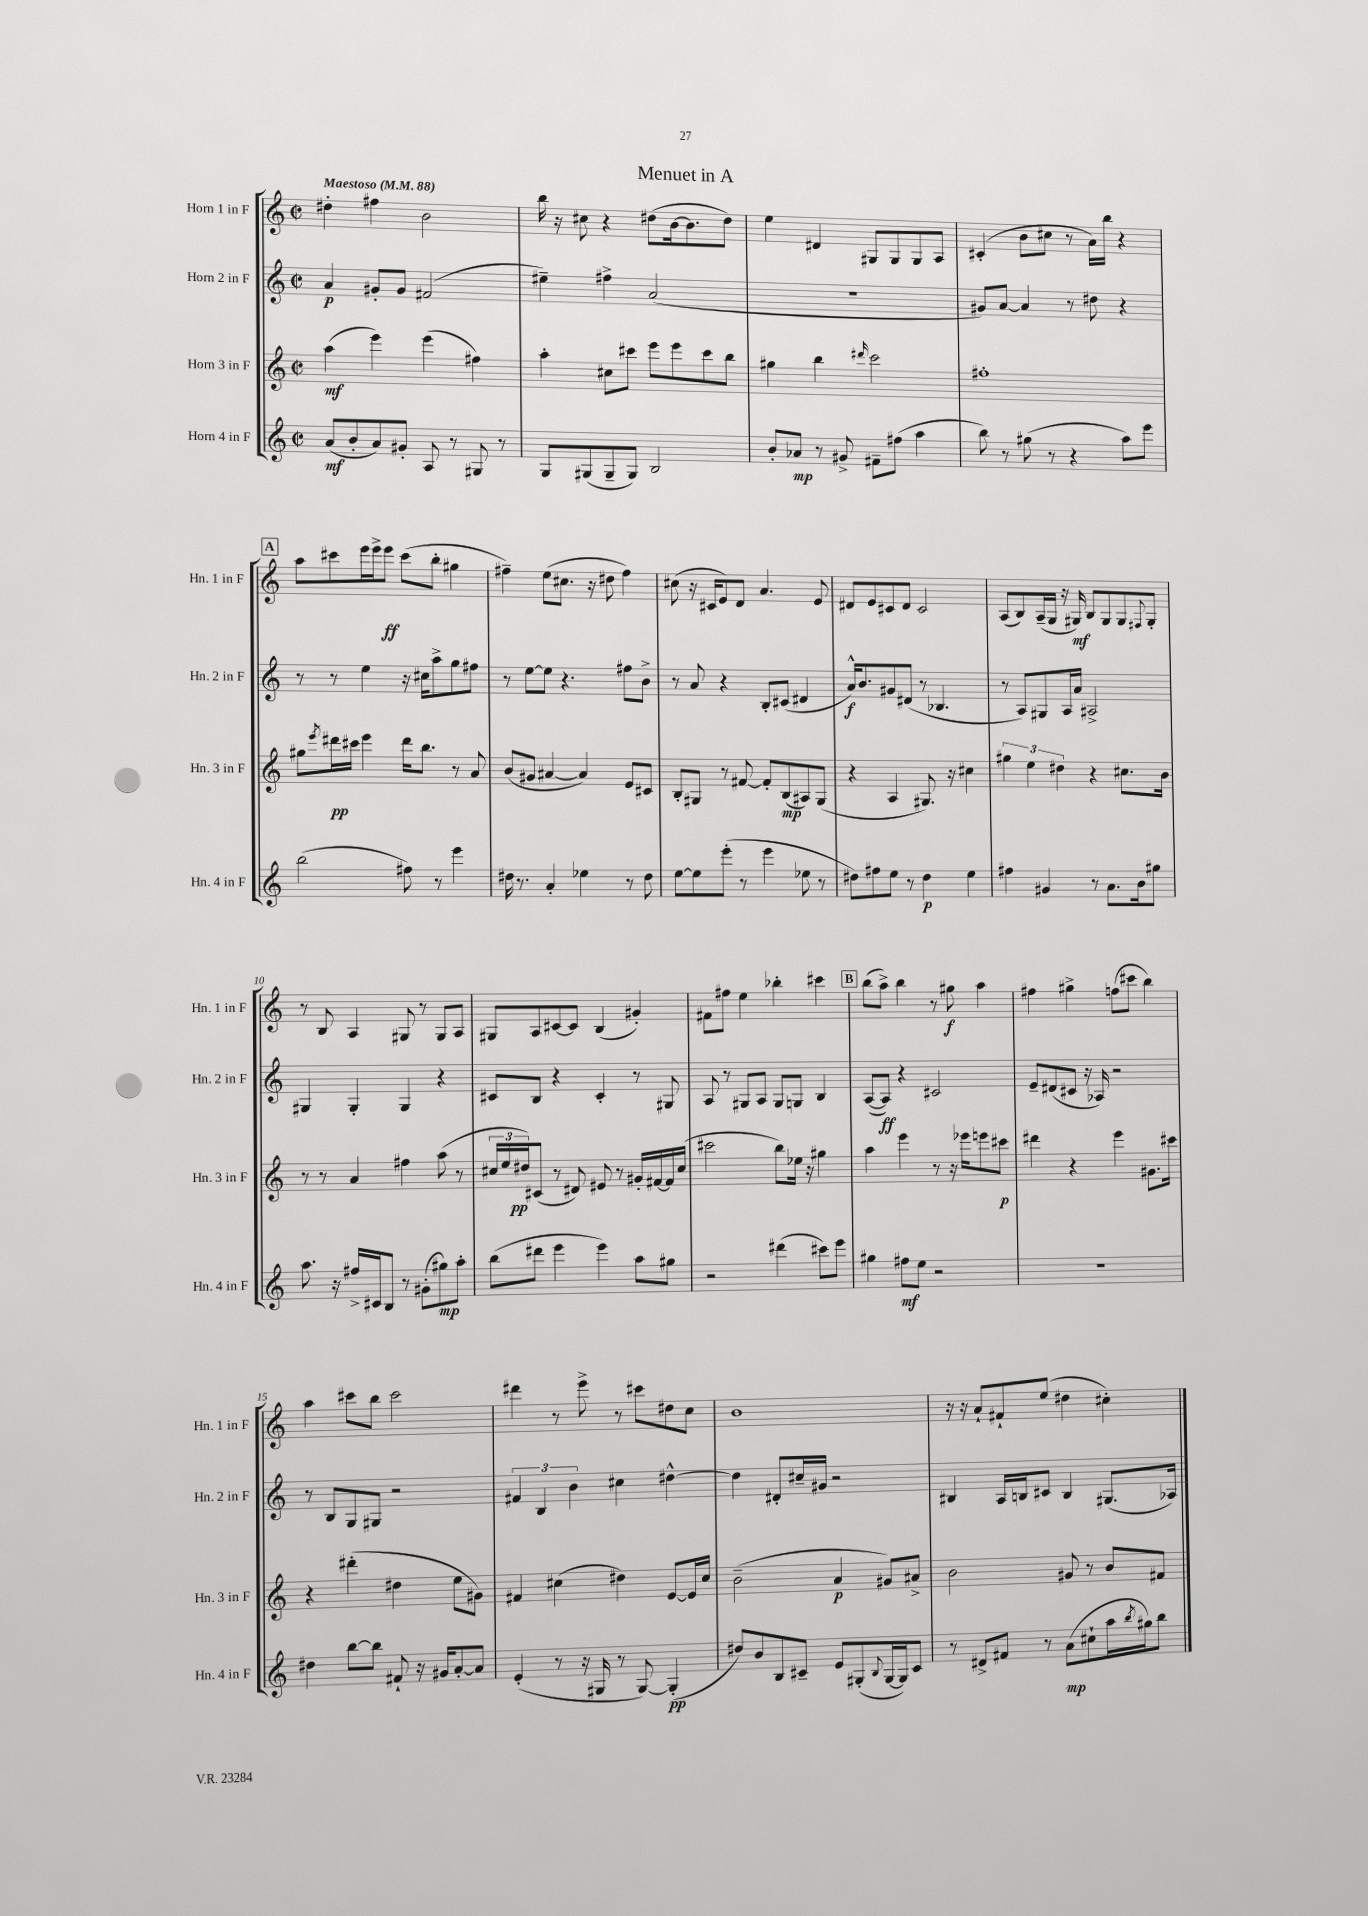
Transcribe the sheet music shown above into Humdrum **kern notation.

**kern	**dynam	**kern	**dynam	**kern	**dynam	**kern	**dynam
*part4	*part4	*part3	*part3	*part2	*part2	*part1	*part1
*staff4	*staff4	*staff3	*staff3	*staff2	*staff2	*staff1	*staff1
*I"Horn 4 in F	*	*I"Horn 3 in F	*	*I"Horn 2 in F	*	*I"Horn 1 in F	*
*I'Hn. 4 in F	*	*I'Hn. 3 in F	*	*I'Hn. 2 in F	*	*I'Hn. 1 in F	*
*clefG2	*	*clefG2	*	*clefG2	*	*clefG2	*
*k[]	*	*k[]	*	*k[]	*	*k[]	*
*M2/2	*	*M2/2	*	*M2/2	*	*M2/2	*
*met(c|)	*	*met(c|)	*	*met(c|)	*	*met(c|)	*
*MM88	*	*MM88	*	*MM88	*	*MM88	*
=1	=1	=1	=1	=1	=1	=1	=1
!	!	!	!	!	!	!LO:TX:a:B:t=Maestoso	!
(8a/L	mf	(4aa\	mf	4a/	p	4dd#X'\	.
8b'/	.	.	.	.	.	.	.
8a/)	.	4eee\)	.	8g#X'/L	.	4ff#X\	.
8g#X'/J	.	.	.	8g#/J	.	.	.
8A/	.	(4eee\	.	(2f#X/	.	2b\	.
8r	.	.	.	.	.	.	.
8G#X/	.	4ff#X\)	.	.	.	.	.
8r	.	.	.	.	.	.	.
=2	=2	=2	=2	=2	=2	=2	=2
8G/L	.	4aa'\	.	4ee#X~\)	.	16bb\	.
.	.	.	.	.	.	16r	.
(8G#X/	.	.	.	.	.	8cc#X\	.
8G#~/	.	8cc#X\L	.	4ff#X^\	.	4r	.
8G#/J)	.	8ccc#X\J	.	.	.	.	.
2B/	.	8eee\L	.	(2a/	.	(8dd#X\L	.
.	.	8eee\	.	.	.	[16b\k	.
.	.	.	.	.	.	8.b\]	.
.	.	8ccc#\	.	.	.	.	.
.	.	8bb\J	.	.	.	8dd#\J)	.
=3	=3	=3	=3	=3	=3	=3	=3
8b'/L	.	4gg#X\	.	1r	.	4ee\	.
8a-X/J	mp	.	.	.	.	.	.
8r	.	4bb\	.	.	.	4d#X/	.
8g#X^/	.	.	.	.	.	.	.
.	.	16qqddd#X/	.	.	.	.	.
8f#X~\L	.	2ccc\	.	.	.	8G#X/L	.
(8ff#X\J	.	.	.	.	.	8G#/	.
4aa\	.	.	.	.	.	8G#/	.
.	.	.	.	.	.	8A/J	.
=4	=4	=4	=4	=4	=4	=4	=4
8bb\)	.	1ff#X'	.	8g#X/L)	.	(4c#X'/	.
8r	.	.	.	[8a/J	.	.	.
(8gg#X\	.	.	.	4a/]	.	8b\L	.
8r	.	.	.	.	.	8cc#X\J	.
4r	.	.	.	8r	.	8r	.
.	.	.	.	8dd#X\	.	16a\LL)	.
.	.	.	.	.	.	16bb\JJ	.
8aa\L)	.	.	.	4r	.	4r	.
8eee\J	.	.	.	.	.	.	.
!!LO:LB:g=z
!!LO:REH:place=s1:t=A
=5	=5	=5	=5	=5	=5	=5	=5
(2bb\	.	8gg#X\L	.	8r	.	8aa\L	.
.	.	8qeee/	.	.	.	.	.
.	.	16ddd#X\L	pp	8r	.	8ccc#X\	.
.	.	16ccc#X\JJ	.	.	.	.	.
.	.	4eee\	.	4ee\	.	16eee\L	.
.	.	.	.	.	.	16eee^\J	.
.	.	.	.	.	.	8eee\J	ff
8ff#X\)	.	16ddd#\KL	.	16r	.	(8ccc#\L	.
.	.	8.bb\J	.	16cc#X\KL	.	.	.
8r	.	.	.	8aa^\	.	8bb'\J	.
4eee\	.	8r	.	8gg\	.	4gg#X\	.
.	.	8a/	.	8ff#X\J	.	.	.
=6	=6	=6	=6	=6	=6	=6	=6
16dd#X\	.	(8b/L	.	8r	.	4ff#X~\)	.
8.r	.	.	.	.	.	.	.
.	.	8g#X/J	.	[8ee\L	.	.	.
4a'/	.	[4a#X/	.	8ee\J]	.	(8ee\L	.
.	.	.	.	4.r	.	8.cc#X\J	.
4ee-X\	.	4a#/])	.	.	.	.	.
.	.	.	.	.	.	16r	.
.	.	.	.	.	.	8dd#X\	.
8r	.	8e/L	.	8ff#X\L	.	4ff#\)	.
8dd#\	.	8c#X/J	.	8b^\J	.	.	.
=7	=7	=7	=7	=7	=7	=7	=7
[8ee\L	.	8B'/L	.	8r	.	(8cc#X\	.
8ee\]	.	8G#X/J	.	8a/	.	16r	.
.	.	.	.	.	.	16c#X/KL	.
(8eee'\J	.	8r	.	4r	.	8e/)	.
8r	.	[8f#X/	.	.	.	8d/J	.
4eee\	.	8f#'/L]	.	8B'/L	.	4.a/	.
.	.	(8B/	mp	(8c#X/J	.	.	.
8ee-X\	.	8A#X/)	.	4d#X/	.	.	.
8r	.	(8G#/J	.	.	.	8e/	.
=8	=8	=8	=8	=8	=8	=8	=8
8dd#X\L)	.	4r	.	16a^^/KL)	f	8d#X/L	.
.	.	.	.	8.b/	.	.	.
8ff#X\	.	.	.	.	.	8e/	.
8ee\J	.	4A/	.	8g#X/	.	8c#X/	.
8r	.	.	.	(8d#X/J	.	8d#/J	.
4dd#\	p	8.G#X/)	.	8r	.	2c#/	.
.	.	.	.	4.B-X/	.	.	.
.	.	16r	.	.	.	.	.
4ee\	.	4cc#X\	.	.	.	.	.
=9	=9	=9	=9	=9	=9	=9	=9
4ff#X\	.	6gg#X\	.	8r	.	(8A/L	.
.	.	.	.	8A/L)	.	8B/)	.
.	.	6ee\	.	.	.	.	.
4g#X/	.	.	.	8G#X/	.	(16A~/L	.
.	.	.	.	.	.	16G/JJ	.
.	.	6dd#X\	.	.	.	.	.
.	.	.	.	16A/L	.	16r	.
.	.	.	.	16a/JJ	.	16G#X/)	mf
8r	.	4r	.	2A#X^/	.	8B/L	.
8.a\L	.	.	.	.	.	8G#/	.
.	.	8.cc#X\L	.	.	.	8G#/	.
16b\k	.	.	.	.	.	.	.
.	.	.	.	.	.	8qqF#X/	.
8gg#X\J	.	.	.	.	.	8G#'/J	.
.	.	16b\Jk	.	.	.	.	.
!!LO:LB:g=z
=10	=10	=10	=10	=10	=10	=10	=10
8.aa\	.	8r	.	4G#X/	.	8r	.
.	.	8r	.	.	.	8B/	.
16r	.	.	.	.	.	.	.
16ff#X^/LL	.	4a/	.	4G#'/	.	4A/	.
16c#X/J	.	.	.	.	.	.	.
8B/J	.	.	.	.	.	.	.
8r	.	4ff#X\	.	4G#/	.	8G#X/	.
(8g#X'\L	.	.	.	.	.	8r	.
8gg#X\)	mp	(8aa\	.	4r	.	8G#/L	.
8aa'\J	.	8r	.	.	.	8A/J	.
=11	=11	=11	=11	=11	=11	=11	=11
(8bb\L	.	24cc#X/LL	.	8c#X/L	.	8G#X/L	.
.	.	24ee/	.	.	.	.	.
.	.	24dd#X/J)	pp	.	.	.	.
8ddd#X\J	.	(8c#X/J	.	8B/J	.	8A/	.
4eee\	.	8r	.	4r	.	[8c#X/	.
.	.	8d#X/)	.	.	.	8c#/J]	.
4eee\)	.	8e#X/	.	4c#'/	.	(4B/	.
.	.	8r	.	.	.	.	.
8aa\L	.	16g#X'/LL	.	8r	.	4g#X'/)	.
.	.	[16f#X/	.	.	.	.	.
8gg#X\J	.	16f#/]	.	8G#X/	.	.	.
.	.	(16cc#/JJ	.	.	.	.	.
=12	=12	=12	=12	=12	=12	=12	=12
2r	.	2ccc#X\	.	8A/	.	8f#X\L	.
.	.	.	.	8r	.	8ff#X\J	.
.	.	.	.	8G#X/L	.	4ee\	.
.	.	.	.	8A/J	.	.	.
(4ddd#X\	.	8bb\L)	.	8G#/L	.	4bb-X'\	.
.	.	16ee-X\Jk	.	8Gn/J	.	.	.
.	.	16r	.	.	.	.	.
8ccc#X\L)	.	4gg#X\	.	4B/	.	4ccc#X\	.
8eee\J	.	.	.	.	.	.	.
!!LO:REH:place=s1:t=B
=13	=13	=13	=13	=13	=13	=13	=13
4gg#X\	.	4aa\	.	([8A/L	.	(8bb\L	.
.	.	.	.	8A/J])	ff	8aa^\J)	.
8ff#X\L	mf	4eee\	.	4r	.	4bb\	.
8ee\J	.	.	.	.	.	.	.
2r	.	8r	.	2c#X/	.	8r	.
.	.	16r	.	.	.	8gg#X\	f
.	.	16eee-X\KL	.	.	.	.	.
.	.	8eeen\	.	.	.	4aa\	.
.	.	8ccc#X\J	p	.	.	.	.
=14	=14	=14	=14	=14	=14	=14	=14
1r	.	4ddd#X\	.	8e~/L	.	4ff#X\	.
.	.	.	.	(8d#X/	.	.	.
.	.	4r	.	8c#X/J	.	4gg#X^\	.
.	.	.	.	16r	.	.	.
.	.	.	.	16A-X/)	.	.	.
.	.	4eee\	.	2r	.	(8ffn\L	.
.	.	.	.	.	.	8ccc#X\J	.
.	.	8.g#X\L	.	.	.	4bb\)	.
.	.	16ccc#X\Jk	.	.	.	.	.
!!LO:LB:g=z
=15	=15	=15	=15	=15	=15	=15	=15
4dd#X\	.	4r	.	8r	.	4aa\	.
.	.	.	.	8B/L	.	.	.
[8bb\L	.	(4ddd#X'\	.	8G/	.	8ccc#X\L	.
8bb\J]	.	.	.	8G#X/J	.	8bb\J	.
8f#X`/	.	4dd#X\	.	2r	.	2ccc#\	.
16r	.	.	.	.	.	.	.
16g#X/KL	.	.	.	.	.	.	.
[8a'/	.	8ee\L	.	.	.	.	.
8a/J]	.	8g#X\J)	.	.	.	.	.
=16	=16	=16	=16	=16	=16	=16	=16
(4e'/	.	4f#X/	.	6f#X/	.	4ddd#X\	.
.	.	.	.	6B/	.	.	.
8r	.	(4cc#X\	.	.	.	8r	.
.	.	.	.	6b\	.	.	.
16r	.	.	.	.	.	8eee^\	.
16G#X/	.	.	.	.	.	.	.
8r	.	4dd#X\)	.	4cc#X\	.	8r	.
[8G#/)	.	.	.	.	.	8ccc#X\L	.
(4G#'/]	pp	[8e/L	.	[4dd#X^^\	.	8dd#X\	.
.	.	16e/L]	.	.	.	8cc\J	.
.	.	16cc#/JJ	.	.	.	.	.
=17	=17	=17	=17	=17	=17	=17	=17
8dd#X/L)	.	(2b~\	.	4dd#\]	.	1b	.
8b/	.	.	.	.	.	.	.
8B/	.	.	.	8d#X'/L	.	.	.
8c#X~/J	.	.	.	16cc#X~/L	.	.	.
.	.	.	.	16g#X/JJ	.	.	.
8e/L	.	4a/	p	2r	.	.	.
(8G#X'/	.	.	.	.	.	.	.
8qqB/	.	.	.	.	.	.	.
[16G#/L	.	8g#X/L)	.	.	.	.	.
16G#/J])	.	.	.	.	.	.	.
8c#/J	.	8a#X^/J	.	.	.	.	.
=18	=18	=18	=18	=18	=18	=18	=18
8r	.	2b\	.	4B#X/	.	16r	.
.	.	.	.	.	.	16r	.
8d#X^/L	.	.	.	.	.	8a`/L	.
8f#X/J	.	.	.	16A/LL	.	8f#X`/	.
.	.	.	.	16Bn/J	.	.	.
8r	.	.	.	8c#X/J	.	(8ee/J	.
(8a\L	mp	8g#X/	.	4B/	.	4dd#X\	.
8cc#X`\	.	8r	.	.	.	.	.
16aa\L	.	8b/L	.	(8.G#X/L	.	4cc#X'\)	.
8qbb/	.	.	.	.	.	.	.
16gg#X\J)	.	.	.	.	.	.	.
8bb\J	.	8f#X/J	.	.	.	.	.
.	.	.	.	16A-X/Jk)	.	.	.
==	==	==	==	==	==	==	==
*-	*-	*-	*-	*-	*-	*-	*-
